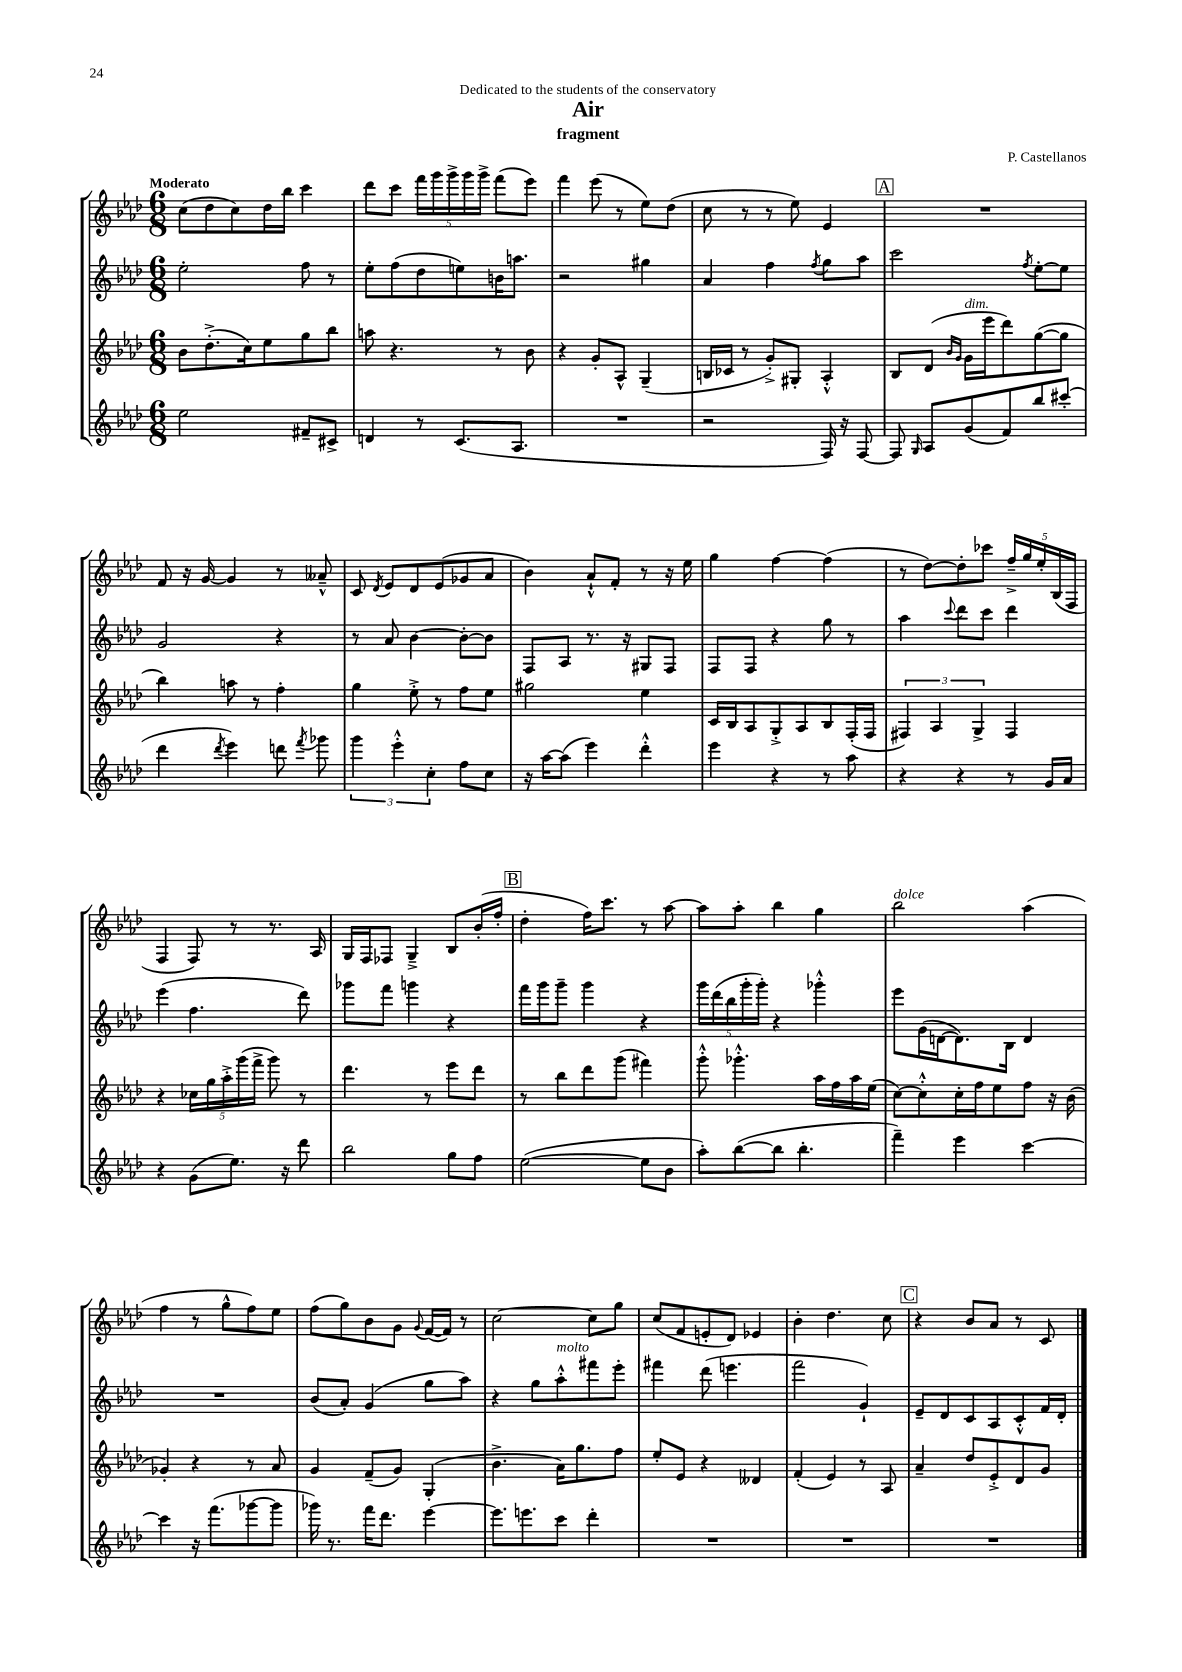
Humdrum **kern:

**kern	**kern	**kern	**kern
*part4	*part3	*part2	*part1
*staff4	*staff3	*staff2	*staff1
*clefG2	*clefG2	*clefG2	*clefG2
*k[b-e-a-d-]	*k[b-e-a-d-]	*k[b-e-a-d-]	*k[b-e-a-d-]
*M6/8	*M6/8	*M6/8	*M6/8
=1	=1	=1	=1
!	!	!	!LO:TX:a:B:t=Moderato
2ee-\	8b-\L	2ee-'\	(8cc\L
.	(8.dd-'^\	.	8dd-\
.	.	.	8cc\)
.	16cc\k)	.	.
.	8ee-\	.	16dd-\L
.	.	.	16bb-\JJ
8f#X~/L	8gg\	8ff\	4ccc\
8c#X^/J	8bb-\J	8r	.
=2	=2	=2	=2
4dn/	8aan\	8ee-'\L	8ddd-\L
.	4.r	(8ff\	8ccc\J
8r	.	8dd-\	20fff\LL
.	.	.	20ggg\
.	.	.	20ggg^\
(8.c/L	.	8een\)	.
.	.	.	20ggg\
.	.	.	20ggg^\JJ
.	8r	16bn\K	(8fff\L
8.A-/J	.	8.aan\J	.
.	8b-\	.	8eee-\J)
=3	=3	=3	=3
2.r	4r	2r	4fff\
.	8g'/L	.	(8eee-\
.	8A-^^/J	.	8r
.	(4G~/	4gg#X\	8ee-\L)
.	.	.	(8dd-\J
=4	=4	=4	=4
2r	16Bn/LL	4a-/	8cc\
.	16c-X/JJ	.	.
.	8r	.	8r
.	8g'^/L)	4ff\	8r
.	8G#X'/J	.	8ee-\)
.	.	8qff/	.
16F/)	4A-'^^/	8gg\L	4e-/
16r	.	.	.
[8F/	.	8aa-\J	.
!!LO:REH:place=s1:t=A
=5	=5	=5	=5
8F/]	8B-/L	2ccc\	2.r
16qqG/	.	.	.
8A-/L	(8d-/J	.	.
.	16qqb-/LL	.	.
.	16qqg/JJ	.	.
!	!LO:TX:a:i:t=dim.	!	!
(8g/	16g\LL	.	.
.	16eee-\J	.	.
8f/)	8ddd-\)	.	.
.	.	8qff/	.
8bb-/	([8gg\	[8ee-'\L	.
(8ccc#X'/J	8gg\J]	8ee-\J]	.
!!LO:LB:g=z
=6	=6	=6	=6
4ddd-\	4bb-\)	2g/	8f/
.	.	.	16r
.	.	.	[16g/
8qddd-/	.	.	.
4eee-\)	8aan\	.	4g/]
.	8r	.	.
8dddn\	4ff'\	4r	8r
8qfff/	.	.	.
8ggg-X\	.	.	8a--X~^^/
=7	=7	=7	=7
6ggg\	4gg\	8r	8c/
.	.	.	8qd-/
.	.	8a-/	8e-/L
6eee-'^^\	.	.	.
.	8ee-'^\	[4b-\	8d-/
6cc'\	.	.	.
.	8r	.	(8e-/
8ff\L	8ff\L	8b-'\L_	8g-X/
8cc\J	8ee-\J	8b-\J]	8a-/J
=8	=8	=8	=8
16r	2gg#X\	8F/L	4b-\)
[16aa-\KL	.	.	.
(8aa-\J]	.	8A-/J	.
4eee-\)	.	8.r	8a-`^^/L
.	.	.	8f'/J
.	.	16r	.
4ddd-'^^\	4ee-\	8G#X/L	8r
.	.	8F/J	16r
.	.	.	16ee-\
=9	=9	=9	=9
4eee-\	16c/LL	8F/L	4gg\
.	16B-/J	.	.
.	8A-/	8F/J	.
4r	8G'^/	4r	[4ff\
.	8A-/	.	.
8r	8B-/	8gg\	(4ff\]
8aa-\	(16F'/L	8r	.
.	16F/JJ	.	.
=10	=10	=10	=10
4r	6F#X/)	4aa-\	8r
.	.	.	[8dd-\L)
.	6A-/	.	.
.	.	8qqccc/	.
4r	.	8ddd-\L	8dd-'\]
.	6G^/	.	.
.	.	8ccc\J	8ccc-X\J
8r	4F#/	4ddd-\	20ff~^/LL
.	.	.	20gg/
.	.	.	20ee-'/
16g/LL	.	.	.
.	.	.	(20B-/
16a-/JJ	.	.	.
.	.	.	20F/JJ
!!LO:LB:g=z
=11	=11	=11	=11
4r	4r	(4eee-\	4F/
(8g\L	20cc-X\LL	4.ff\	8F/)
.	20gg\	.	.
.	20aa-'^\	.	.
8.ee-\J)	.	.	8r
.	(20ggg\	.	.
.	20fff^\JJ	.	.
.	8ggg\)	.	8.r
16r	.	.	.
8ddd-\	8r	8ddd-\)	.
.	.	.	16A-/
=12	=12	=12	=12
2bb-\	4.ddd-\	8ggg-X\L	16G/LL
.	.	.	16F/J
.	.	8fff\J	8F-X/J
.	.	4gggn\	4G~^/
.	8r	.	.
8gg\L	8eee-\L	4r	8B-/L
8ff\J	8ddd-\J	.	(16b-'/L
.	.	.	16ff'/JJ
!!LO:REH:place=s1:t=B
=13	=13	=13	=13
([2ee-\	8r	16fff\LL	4dd-'\
.	.	16ggg\J	.
.	8bb-\L	8ggg~\J	.
.	8ddd-\	4ggg\	16ff\KL)
.	.	.	8.ccc\J
.	(8ggg\J	.	.
8ee-\L]	4fff#X\)	4r	8r
8b-\J	.	.	[8aa-\
=14	=14	=14	=14
8aa-'\L)	8ggg'^^\	20ggg\LL	8aa-\L]
.	.	(20ddd-\	.
.	.	20bb-\	.
([8bb-\	4.ggg-X'^^\	.	8aa-'\J
.	.	20ggg'\	.
.	.	20ggg'\JJ)	.
8bb-\J]	.	4r	4bb-\
4.bb-'\	.	.	.
.	16aa-\LL	4ggg-X'^^\	4gg\
.	16ff\	.	.
.	16aa-\	.	.
.	(16ee-\JJ	.	.
=15	=15	=15	=15
!	!	!	!LO:TX:a:i:t=dolce
4fff~\)	[8cc\L)	8eee-\L	2bb-\
.	8cc'^^\]	(16g\L	.
.	.	[16dn\J	.
4eee-\	16cc'\L	8.d\])	.
.	16ff\J	.	.
.	8ee-\	.	.
.	.	16B-\Jk	.
[4ccc\	8ff\J	4d/	(4aa-\
.	16r	.	.
.	(16b-\	.	.
!!LO:LB:g=z
=16	=16	=16	=16
4ccc\]	4g-X'/)	2.r	4ff\
16r	4r	.	8r
(8.fff\L	.	.	.
.	.	.	8gg^^\L
[8ggg-X\	8r	.	8ff\)
8ggg-\J]	8a-/	.	8ee-\J
=17	=17	=17	=17
16ggg-X\)	4g/	(8b-/L	(8ff\L
8.r	.	.	.
.	.	8a-'/J)	8gg\)
16fff\KL	(8f~/L	(4g/	8b-\
8.ddd-\J	.	.	.
.	8g/J)	.	8g\J
.	.	.	8qqg/
[4eee-\	(4G'/	8gg\L	([16f/LL
.	.	.	16f/JJ])
.	.	8aa-\J)	8r
=18	=18	=18	=18
8.eee-\L]	4.b-^\	4r	[2cc\
8.eeen\	.	.	.
.	.	8gg\L	.
!	!	!LO:TX:a:i:t=molto	!
8ccc\J	16a-\KL)	8aa-'^^\	.
.	8.gg\	.	.
4ddd-'\	.	8fff#X\	8cc\L]
.	8ff\J	8eee-'\J	8gg\J
=19	=19	=19	=19
2.r	8ee-'/L	4fff#X\	(8cc/L
.	8e-/J	.	8f/
.	4r	(8ddd-\	8en'/
.	.	4.eeen\	8d-/J)
.	4d--X/	.	4e-X/
=20	=20	=20	=20
2.r	(4f'/	2fff\	4b-'\
.	4e-/)	.	4.dd-\
.	8r	4g`/)	.
.	8A-/	.	8cc\
!!LO:REH:place=s1:t=C
=21	=21	=21	=21
2.r	4a-~/	8e-~/L	4r
.	.	8d-/	.
.	8dd-/L	8c/	8b-/L
.	8e-'^/	8A-/	8a-/J
.	8d-/	8c'^^/	8r
.	8g/J	16f/L	8c/
.	.	16d-'/JJ	.
==	==	==	==
*-	*-	*-	*-
